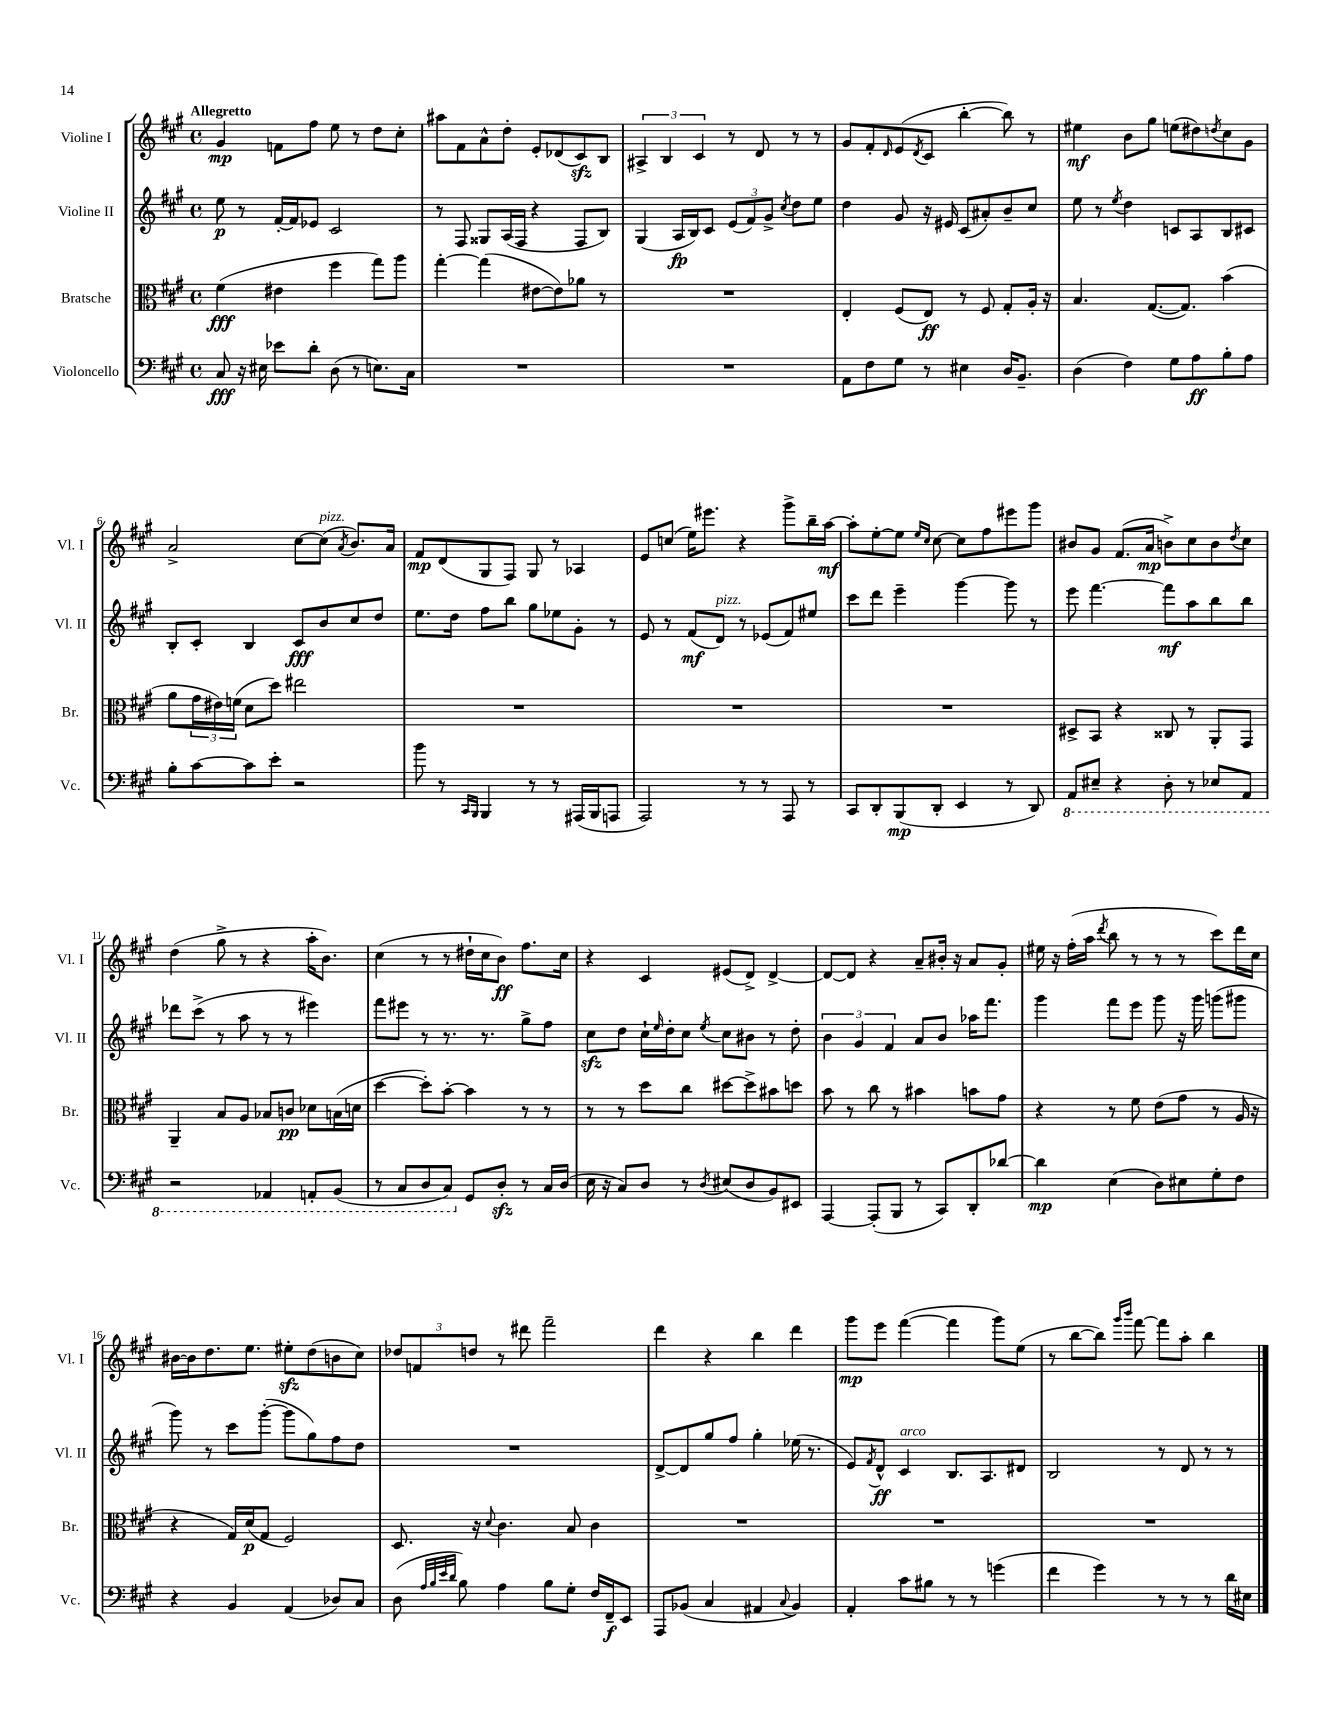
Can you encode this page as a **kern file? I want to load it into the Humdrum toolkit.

**kern	**kern	**kern	**kern
*staff4	*staff3	*staff2	*staff1
*clefF4	*clefC3	*clefG2	*clefG2
*k[f#c#g#]	*k[f#c#g#]	*k[f#c#g#]	*k[f#c#g#]
*M4/4	*M4/4	*M4/4	*M4/4
*met(c)	*met(c)	*met(c)	*met(c)
8C#	(4f#	8ee	4g#
16r	.	8r	.
16E#	.	.	.
8e-	4e#	[16f#'	8f
.	.	16f#]	.
8d'	.	8e-	8ff#
(8D	4ff#	2c#	8ee
8r	.	.	8r
8.E)	8gg#)	.	8dd
.	8aa	.	8cc#'
16C#	.	.	.
=	=	=	=
1r	[4gg#'	8r	8aa#
.	.	8F#	8f#
.	(4gg#]	8G##	8a^^
.	.	(16A	8dd'
.	.	16F#	.
.	[8e#	4r	8e'
.	8e#])	.	(8d-
.	8a-	8F#	8c#)
.	8r	8B)	8B
=	=	=	=
1r	1r	(4G#	6A#^
.	.	.	6B
.	.	16A	.
.	.	16B)	.
.	.	.	6c#
.	.	8c#	.
.	.	(12e	8r
.	.	12f#)	.
.	.	.	8d
.	.	12g#^	.
.	.	8qcc#	.
.	.	8dd	8r
.	.	8ee	8r
=	=	=	=
8AA	4E'	4dd	8g#
8F#	.	.	8f#'
.	.	.	16qqd
8G#	(8F#	8g#	(8e
.	.	.	8qd
8r	8E)	16r	8c#
.	.	16e#	.
4E#	8r	(8c#	[4bb'
.	8F#	8a#')	.
16D	8G#'	8b~	8bb])
8.BB~	.	.	.
.	16A'	8cc#	8r
.	16r	.	.
=	=	=	=
(4D	4.B	8ee	4ee#
.	.	8r	.
.	.	8qee	.
4F#)	.	4dd	8b
.	([8.G#	.	8gg#
8G#	.	8c	(8ee
.	8.G#])	.	.
8A	.	8A	8dd#)
.	.	.	8qdd
8B'	(4b	8B	8cc#
8A	.	8c#	8g#
=	=	=	=
8B'	8a	8B'	2a^
[8c#	24g#	8c#'	.
.	24e#)	.	.
.	(24f	.	.
8c#]	8d	4B	.
8e'	8dd)	.	.
2r	2ee#	8c#	[8cc#
.	.	8b	(8cc#]
.	.	.	8qa
.	.	8cc#	8.b)
.	.	8dd	.
.	.	.	16a
=	=	=	=
8b	1r	8.ee	8f#
8r	.	.	(8d
.	.	16dd	.
16qqCC#	.	.	.
16qqBBB	.	.	.
4BBB	.	8ff#	8G#
.	.	8bb	8F#)
8r	.	8gg#	8G#
8r	.	8ee-	8r
(16AAA#	.	8g#'	4A-
16BBB	.	.	.
8AAA	.	8r	.
=	=	=	=
2AAA)	1r	8e	8e
.	.	8r	(8cc
.	.	(8f#	16ee)
.	.	.	8.eee#
.	.	8d)	.
8r	.	8r	4r
8r	.	(8e-	.
8AAA	.	8f#)	8ggg#^
8r	.	8ee#	16bb~
.	.	.	[16aa
=	=	=	=
8CC#	1r	8ccc#	8aa']
8DD'	.	8ddd	[8ee'
(8BBB	.	4eee~	8ee]
.	.	.	16qqee
.	.	.	16qqcc#
8DD'	.	.	[8cc#
4EE	.	[4ggg#	8cc#]
.	.	.	8ff#
8r	.	8ggg#]	8eee#
8DD)	.	8r	8ggg#
=	=	=	=
8AAA	8D#^	8eee	8b#
8EE#~	8BB	[4.fff#	8g#
4r	4r	.	(8.f#
.	.	.	16a
8DD'	8C##	8fff#]	8b^)
8r	8r	8aa	8cc#
8EE-	8AA'	8bb	8b
.	.	.	8qdd
8AAA	8GG#	8bb	8cc#
=	=	=	=
2r	4AA~	8ddd-	(4dd
.	.	(8ccc#^	.
.	8B	8r	8gg#^
.	8A	8aa	8r
4AAA-	8B-	8r	4r
.	8c	8r	.
8AAA'	8d-	4eee#)	16aa'
.	.	.	8.b)
(8BBB	(16B	.	.
.	16d	.	.
=	=	=	=
8r	[4dd	8fff#	(4cc#
8CC#	.	8eee#	.
8DD	8dd'])	8r	8r
8CC#)	[8b'	8.r	8r
8GG#	4b]	.	16dd#`
.	.	8.r	16cc#
8D'	.	.	8b)
8r	8r	8gg#^	8.ff#
16C#	8r	8ff#	.
(16D	.	.	16cc#
=	=	=	=
16E	8r	8cc#	4r
16r	.	.	.
8C#)	8r	8dd	.
8D	8dd	16cc#`	4c#
.	.	16qqee	.
.	.	16dd'	.
8r	8cc#	8cc#	.
8qD	.	8qee	.
(8E#	[8dd#	8cc#	(8e#
8D	8dd#^]	8b#	8d^)
8BB)	8b#	8r	[4d^
8EE#	8dd	8dd'	.
=	=	=	=
[4AAA	8b	6b	8d_
.	8r	.	8d]
.	.	6g#	.
(8AAA']	8cc#	.	4r
.	.	6f#	.
8BBB	8r	.	.
8r	4b#	8a	8a~
8CC#)	.	8b	16b#'
.	.	.	16r
8DD'	8b	16aa-	8a
.	.	8.fff#	.
[8d-	8g#	.	8g#'
=	=	=	=
4d-]	4r	4ggg#	16ee#
.	.	.	16r
.	.	.	(16ff#'
.	.	.	16aa
.	.	.	8qddd
(4E	8r	8fff#	8bb
.	8f#	8eee	8r
8D)	(8e	8ggg#	8r
8E#	8g#	16r	8r
.	.	16ggg#	.
8G#'	8r	(8ggg	8ccc#)
8F#	16A	8ggg#	16ddd
.	16r	.	16cc#
=	=	=	=
4r	4r	8ggg#)	[16b#
.	.	.	16b#]
.	.	8r	8.dd
4BB	16G#)	8ccc#	.
.	(16d	.	8.ee
.	8G#	([8ggg#'	.
(4AA	2F#)	8ggg#]	8ee#'
.	.	8gg#)	(8dd
8D-)	.	8ff#	8b
8C#	.	8dd	8cc#)
=	=	=	=
(8D	8.D	1r	12dd-
.	.	.	12f
32qqA	.	.	.
32qqB	.	.	.
32qqe	.	.	.
32qqd	.	.	.
8B)	.	.	.
.	.	.	12dd
.	16r	.	.
.	8qqd	.	.
4A	4.c#	.	8r
.	.	.	8ddd#
8B	.	.	2fff#~
8G#'	8B	.	.
16F#	4c#	.	.
16FF#~	.	.	.
8EE	.	.	.
=	=	=	=
8AAA	1r	[8d^	4ddd
(8BB-	.	8d]	.
4C#	.	8gg#	4r
.	.	8ff#	.
4AA#	.	4gg#'	4bb
8qqC#	.	.	.
4BB-)	.	(16ee-	4ddd
.	.	8.r	.
=	=	=	=
4AA'	1r	8e)	8ggg#
.	.	8qf#	.
.	.	8d^^	8eee
8c#	.	4c#	([4fff#
8B#	.	.	.
8r	.	8.B	4fff#]
8r	.	.	.
.	.	8.A	.
(4g	.	.	8ggg#)
.	.	8d#	(8ee
=	=	=	=
4f#	1r	2B	8r
.	.	.	[8bb
4g#)	.	.	8bb])
.	.	.	16qqggg#
.	.	.	16qqbbb
.	.	.	[8fff#
8r	.	8r	8fff#]
8r	.	8d	8aa'
8r	.	8r	4bb
16d	.	8r	.
16E#	.	.	.
==	==	==	==
*-	*-	*-	*-
